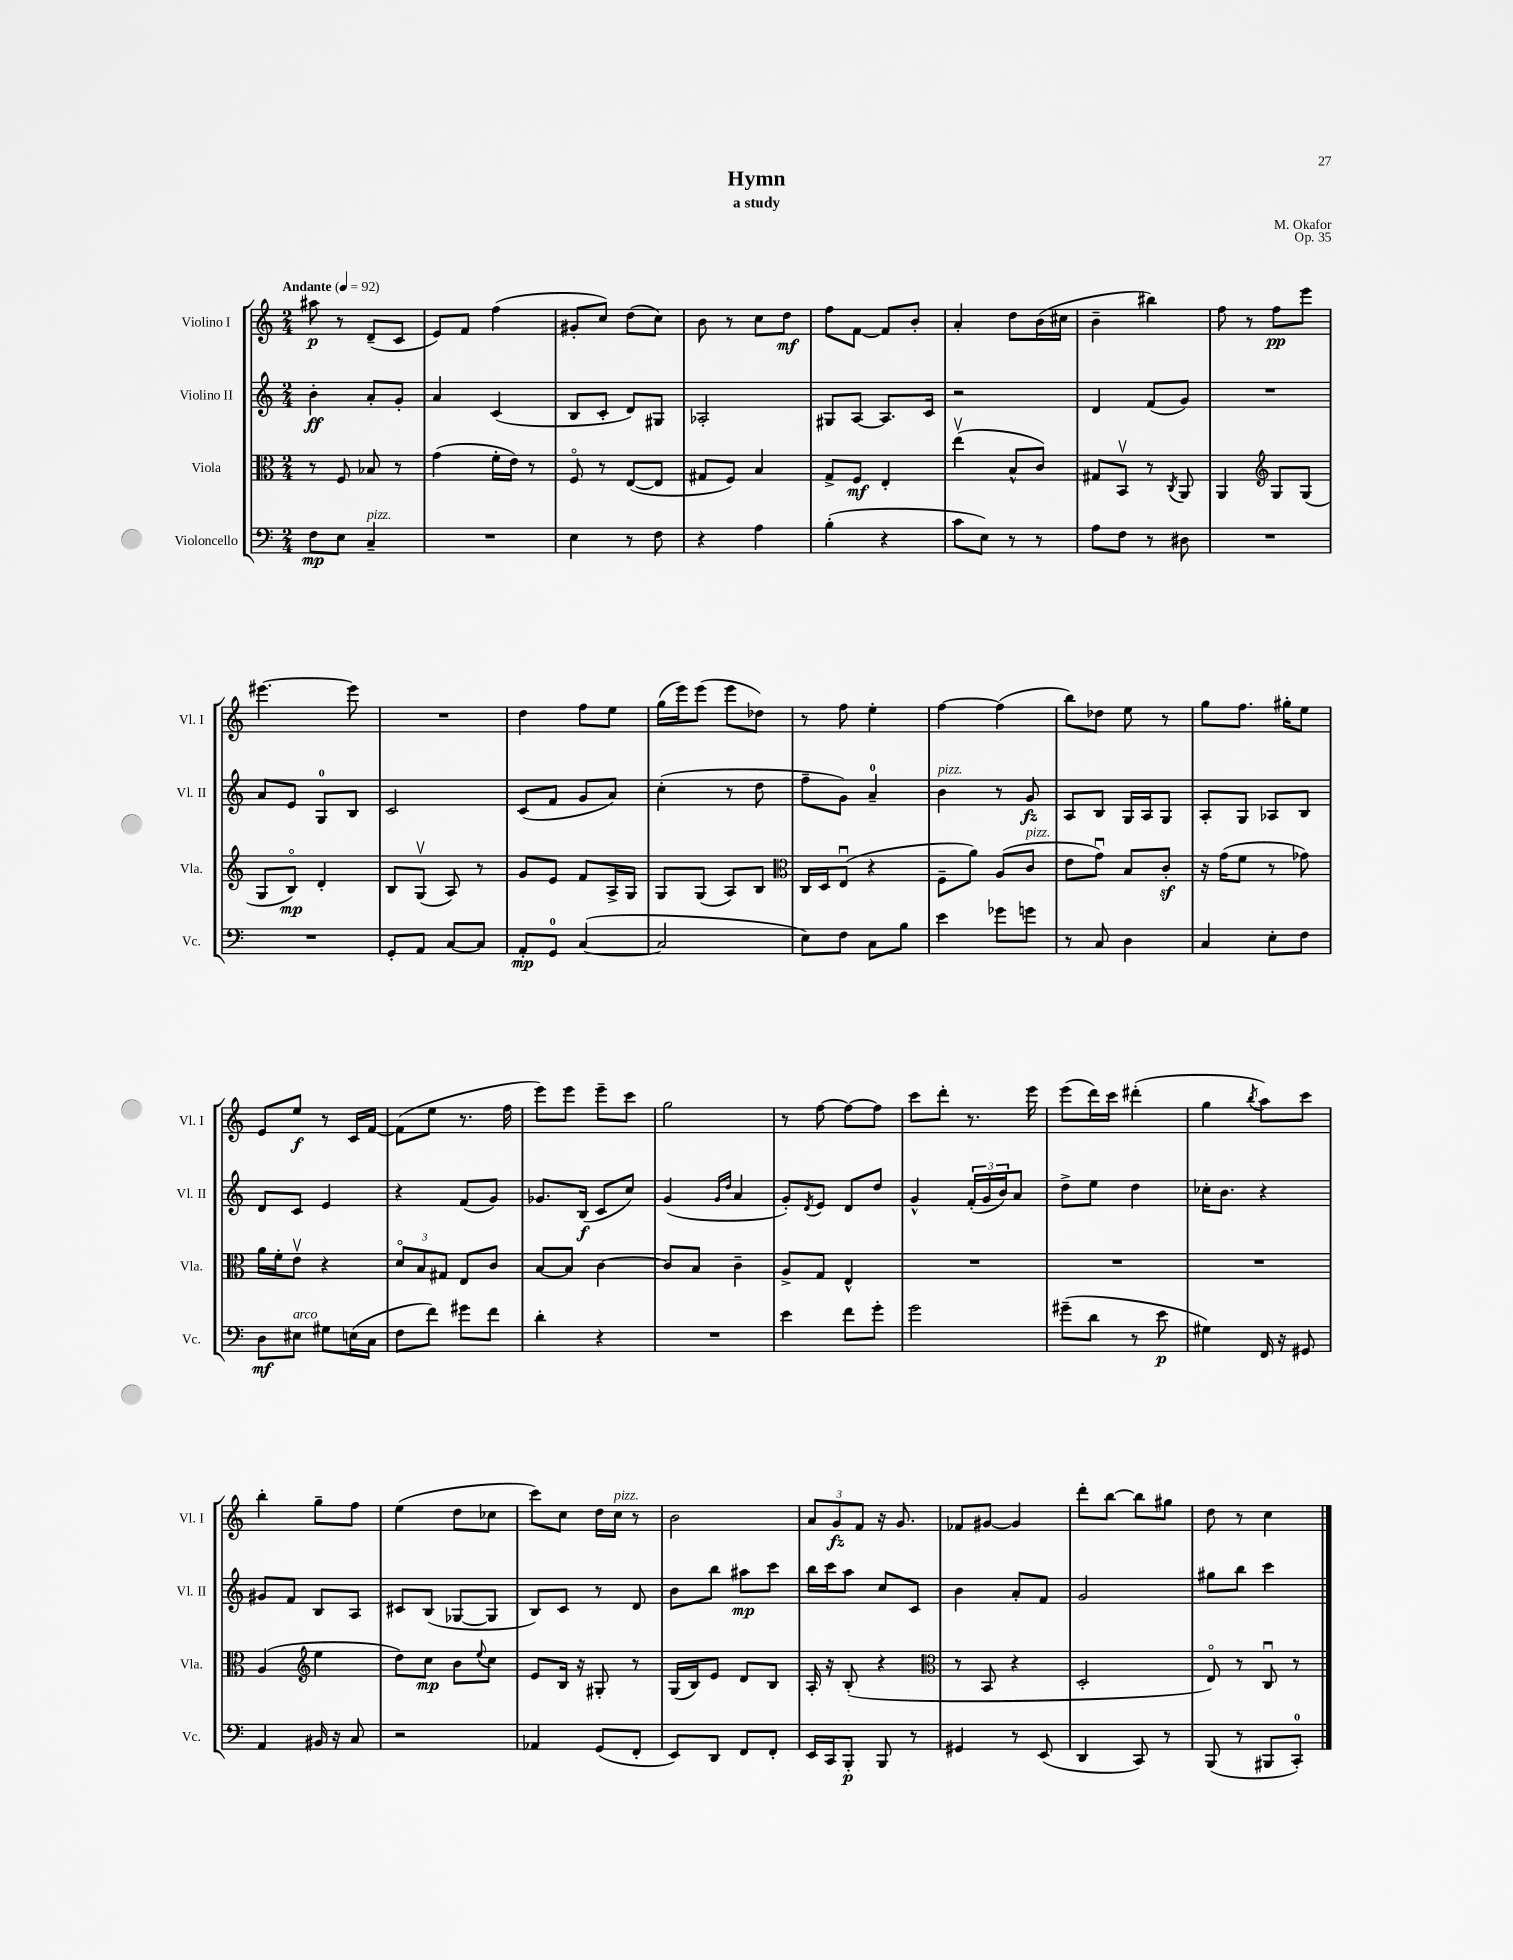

**kern	**dynam	**kern	**dynam	**kern	**dynam	**kern	**dynam
*part4	*part4	*part3	*part3	*part2	*part2	*part1	*part1
*staff4	*staff4	*staff3	*staff3	*staff2	*staff2	*staff1	*staff1
*I"Violoncello	*	*I"Viola	*	*I"Violino II	*	*I"Violino I	*
*I'Vc.	*	*I'Vla.	*	*I'Vl. II	*	*I'Vl. I	*
*clefF4	*	*clefC3	*	*clefG2	*	*clefG2	*
*k[]	*	*k[]	*	*k[]	*	*k[]	*
*M2/4	*	*M2/4	*	*M2/4	*	*M2/4	*
*MM92	*	*MM92	*	*MM92	*	*MM92	*
=1	=1	=1	=1	=1	=1	=1	=1
!	!	!	!	!	!	!LO:TX:a:B:t=Andante	!
8F\L	mp	8r	.	4b'\	ff	8aa#X\	p
8E\J	.	8F/	.	.	.	8r	.
!LO:TX:a:i:t=pizz.	!	!	!	!	!	!	!
4C~/	.	8B-X/	.	8a'/L	.	(8d~/L	.
.	.	8r	.	8g'/J	.	8c/J	.
=2	=2	=2	=2	=2	=2	=2	=2
2r	.	(4g\	.	4a/	.	8e/L)	.
.	.	.	.	.	.	8f/J	.
.	.	16f'\LL	.	(4c/	.	(4ff\	.
.	.	16e\JJ)	.	.	.	.	.
.	.	8r	.	.	.	.	.
=3	=3	=3	=3	=3	=3	=3	=3
4E\	.	8F/	.	8B/L	.	8g#X'/L	.
.	.	8r	.	8c'/J	.	8cc/J)	.
8r	.	([8E/L	.	8d/L)	.	(8dd\L	.
8F\	.	8E/J]	.	8G#X/J	.	8cc\J)	.
=4	=4	=4	=4	=4	=4	=4	=4
4r	.	8G#X/L	.	2A-X'/	.	8b\	.
.	.	8F/J)	.	.	.	8r	.
4A\	.	4B/	.	.	.	8cc\L	.
.	.	.	.	.	.	8dd\J	mf
=5	=5	=5	=5	=5	=5	=5	=5
(4B'\	.	8G^/L	.	8G#X/L	.	8ff\L	.
.	.	8F/J	mf	[8A/J	.	[8f\J	.
4r	.	4E'/	.	8.A/L]	.	8f/L]	.
.	.	.	.	.	.	8b'/J	.
.	.	.	.	16c/Jk	.	.	.
=6	=6	=6	=6	=6	=6	=6	=6
8c\L	.	(4eev\	.	2r	.	4a'/	.
8E\J)	.	.	.	.	.	.	.
8r	.	8B^^/L	.	.	.	8dd\L	.
8r	.	8c/J)	.	.	.	(16b\L	.
.	.	.	.	.	.	16cc#X\JJ	.
=7	=7	=7	=7	=7	=7	=7	=7
8A\L	.	8G#X/L	.	4d/	.	4b~\	.
8F\J	.	8BBv/J	.	.	.	.	.
8r	.	8r	.	(8f/L	.	4bb#X\)	.
.	.	8qC/	.	.	.	.	.
8D#X\	.	8AA/	.	8g/J)	.	.	.
=8	=8	=8	=8	=8	=8	=8	=8
2r	.	4AA/	.	2r	.	8ff\	.
.	.	.	.	.	.	8r	.
*	*	*clefG2	*	*	*	*	*
.	.	8G/L	.	.	.	8ff\L	pp
.	.	(8G/J	.	.	.	8eee\J	.
!!LO:LB:g=z
=9	=9	=9	=9	=9	=9	=9	=9
2r	.	8G/L	.	8a/L	.	[4.eee#X\	.
.	.	8B/J)	mp	8e/J	.	.	.
.	.	4d'/	.	8G/L	.	.	.
.	.	.	.	8B/J	.	8eee#\]	.
=10	=10	=10	=10	=10	=10	=10	=10
8GG'/L	.	8B/L	.	2c/	.	2r	.
8AA/J	.	(8Gv/J	.	.	.	.	.
[8C/L	.	8A/)	.	.	.	.	.
8C/J]	.	8r	.	.	.	.	.
=11	=11	=11	=11	=11	=11	=11	=11
8AA'/L	mp	8g/L	.	(8c/L	.	4dd\	.
8GG/J	.	8e/J	.	8f/J	.	.	.
([4C/	.	8f/L	.	8g/L	.	8ff\L	.
.	.	16A^/L	.	8a/J)	.	8ee\J	.
.	.	16G/JJ	.	.	.	.	.
=12	=12	=12	=12	=12	=12	=12	=12
2C/]	.	8G/L	.	(4cc'\	.	(16gg\LL	.
.	.	.	.	.	.	16eee\J)	.
.	.	(8G/J	.	.	.	(8eee\J	.
.	.	8A/L)	.	8r	.	8eee\L	.
.	.	8B/J	.	8dd\	.	8dd-X\J)	.
=13	=13	=13	=13	=13	=13	=13	=13
*	*	*clefC3	*	*	*	*	*
8E\L)	.	16C/LL	.	8ff~\L	.	8r	.
.	.	16D/J	.	.	.	.	.
8F\J	.	(8Eu/J	.	8g\J)	.	8ff\	.
8C\L	.	4r	.	4a~/	.	4ee'\	.
8B\J	.	.	.	.	.	.	.
=14	=14	=14	=14	=14	=14	=14	=14
!	!	!	!	!LO:TX:a:i:t=pizz.	!	!	!
4e\	.	8F~\L	.	4b\	.	[4ff\	.
.	.	8a\J)	.	.	.	.	.
8g-X\L	.	(8A/L	.	8r	.	(4ff\]	.
!	!	!LO:TX:a:i:t=pizz.	!	!	!	!	!
8gn\J	.	8c/J	.	8g/	fz	.	.
=15	=15	=15	=15	=15	=15	=15	=15
8r	.	8e\L	.	8A/L	.	8bb\L)	.
8C/	.	8gu\J)	.	8B/J	.	8dd-X\J	.
4D\	.	8B/L	.	16G/LL	.	8ee\	.
.	.	.	.	16A/J	.	.	.
.	.	8cz'/J	.	8G/J	.	8r	.
=16	=16	=16	=16	=16	=16	=16	=16
4C/	.	16r	.	8A'/L	.	8gg\L	.
.	.	(16g\KL	.	.	.	.	.
.	.	8f\J	.	8G/J	.	8.ff\J	.
8E'\L	.	8r	.	8A-X/L	.	.	.
.	.	.	.	.	.	16gg#X'\KL	.
8F\J	.	8g-X\)	.	8B/J	.	8ee\J	.
!!LO:LB:g=z
=17	=17	=17	=17	=17	=17	=17	=17
8D\L	mf	16a\LL	.	8d/L	.	8e/L	.
.	.	16f'\J	.	.	.	.	.
!LO:TX:a:i:t=arco	!	!	!	!	!	!	!
8E#X\J	.	8ev\J	.	8c/J	.	8ee/J	f
8G#X\L	.	4r	.	4e/	.	8r	.
(16En\L	.	.	.	.	.	16c/LL	.
16C\JJ	.	.	.	.	.	[16f/JJ	.
=18	=18	=18	=18	=18	=18	=18	=18
8F\L	.	12d/L	.	4r	.	(8f\L]	.
.	.	12B/	.	.	.	.	.
8f\J)	.	.	.	.	.	8ee\J	.
.	.	12G#X/J	.	.	.	.	.
8g#X\L	.	8E/L	.	(8f/L	.	8.r	.
8f\J	.	8c/J	.	8g/J)	.	.	.
.	.	.	.	.	.	16ff\	.
=19	=19	=19	=19	=19	=19	=19	=19
4d'\	.	[8B/L	.	8.g-X/L	.	8eee\L)	.
.	.	8B/J]	.	.	.	8eee\J	.
.	.	.	.	(16B/Jk	f	.	.
4r	.	[4c\	.	8c/L	.	8eee~\L	.
.	.	.	.	8cc/J)	.	8ccc\J	.
=20	=20	=20	=20	=20	=20	=20	=20
2r	.	8c/L]	.	(4g/	.	2gg\	.
.	.	8B/J	.	.	.	.	.
.	.	.	.	16qqg/LL	.	.	.
.	.	.	.	16qqdd/JJ	.	.	.
.	.	4c~\	.	4a/	.	.	.
=21	=21	=21	=21	=21	=21	=21	=21
4e\	.	8A^/L	.	8g'/L)	.	8r	.
.	.	.	.	8qd/	.	.	.
.	.	8G/J	.	8e/J	.	[8ff\	.
8f\L	.	4E^^/	.	8d/L	.	8ff\L_	.
8g'\J	.	.	.	8dd/J	.	8ff\J]	.
=22	=22	=22	=22	=22	=22	=22	=22
2g\	.	2r	.	4g^^/	.	8ccc\L	.
.	.	.	.	.	.	8ddd'\J	.
.	.	.	.	(24f'/LL	.	8.r	.
.	.	.	.	24g/	.	.	.
.	.	.	.	24b/J)	.	.	.
.	.	.	.	8a/J	.	.	.
.	.	.	.	.	.	16eee\	.
=23	=23	=23	=23	=23	=23	=23	=23
(8g#X~\L	.	2r	.	8dd^\L	.	(8eee\L	.
8d\J	.	.	.	8ee\J	.	16ddd\L)	.
.	.	.	.	.	.	16ccc\JJ	.
8r	.	.	.	4dd\	.	(4ddd#X'\	.
8e\	p	.	.	.	.	.	.
=24	=24	=24	=24	=24	=24	=24	=24
4G#X\)	.	2r	.	16cc-X'\KL	.	4gg\	.
.	.	.	.	8.b\J	.	.	.
.	.	.	.	.	.	8qbb/	.
16FF/	.	.	.	4r	.	8aa\L)	.
16r	.	.	.	.	.	.	.
8GG#X/	.	.	.	.	.	8ccc\J	.
!!LO:LB:g=z
=25	=25	=25	=25	=25	=25	=25	=25
4AA/	.	(4A/	.	8g#X/L	.	4bb'\	.
.	.	.	.	8f/J	.	.	.
*	*	*clefG2	*	*	*	*	*
16BB#X/	.	4ee\	.	8B/L	.	8gg~\L	.
16r	.	.	.	.	.	.	.
8C/	.	.	.	8A/J	.	8ff\J	.
=26	=26	=26	=26	=26	=26	=26	=26
2r	.	8dd\L)	.	8c#X/L	.	(4ee\	.
.	.	8cc\J	mp	(8B/J	.	.	.
.	.	8b\L	.	[8G-X/L	.	8dd\L	.
.	.	8qqee/	.	.	.	.	.
.	.	8cc\J	.	8G-/J]	.	8cc-X\J	.
=27	=27	=27	=27	=27	=27	=27	=27
4AA-X/	.	8e/L	.	8B/L)	.	8ccc\L)	.
.	.	16B/Jk	.	8c/J	.	8cc\J	.
.	.	16r	.	.	.	.	.
(8GG/L	.	8G#X'/	.	8r	.	16dd\LL	.
!	!	!	!	!	!	!LO:TX:a:i:t=pizz.	!
.	.	.	.	.	.	16cc\JJ	.
8FF'/J	.	8r	.	8d/	.	8r	.
=28	=28	=28	=28	=28	=28	=28	=28
8EE/L)	.	(16G/LL	.	8b\L	.	2b\	.
.	.	16B/J)	.	.	.	.	.
8DD/J	.	8e/J	.	8bb\J	.	.	.
8FF/L	.	8d/L	.	8aa#X\L	mp	.	.
8FF'/J	.	8B/J	.	8ccc\J	.	.	.
=29	=29	=29	=29	=29	=29	=29	=29
16EE/LL	.	16A'/	.	16bb\LL	.	12a/L	.
16CC/J	.	16r	.	16ccc\J	.	.	.
.	.	.	.	.	.	12g/	fz
8BBB'/J	p	(8B'/	.	8aa\J	.	.	.
.	.	.	.	.	.	12f/J	.
8BBB/	.	4r	.	8cc/L	.	16r	.
.	.	.	.	.	.	8.g/	.
8r	.	.	.	8c/J	.	.	.
=30	=30	=30	=30	=30	=30	=30	=30
*	*	*clefC3	*	*	*	*	*
4GG#X/	.	8r	.	4b\	.	8f-X/L	.
.	.	8BB/	.	.	.	[8g#X/J	.
8r	.	4r	.	8a'/L	.	4g#/]	.
(8EE/	.	.	.	8f/J	.	.	.
=31	=31	=31	=31	=31	=31	=31	=31
4DD/	.	2D'/	.	2g/	.	8ddd'\L	.
.	.	.	.	.	.	[8bb\J	.
8CC/)	.	.	.	.	.	8bb\L]	.
8r	.	.	.	.	.	8gg#X\J	.
=32	=32	=32	=32	=32	=32	=32	=32
(8BBB/	.	8E/)	.	8gg#X\L	.	8dd\	.
8r	.	8r	.	8bb\J	.	8r	.
8BBB#X/L	.	8Cu/	.	4ccc\	.	4cc\	.
8CC'/J)	.	8r	.	.	.	.	.
==	==	==	==	==	==	==	==
*-	*-	*-	*-	*-	*-	*-	*-
